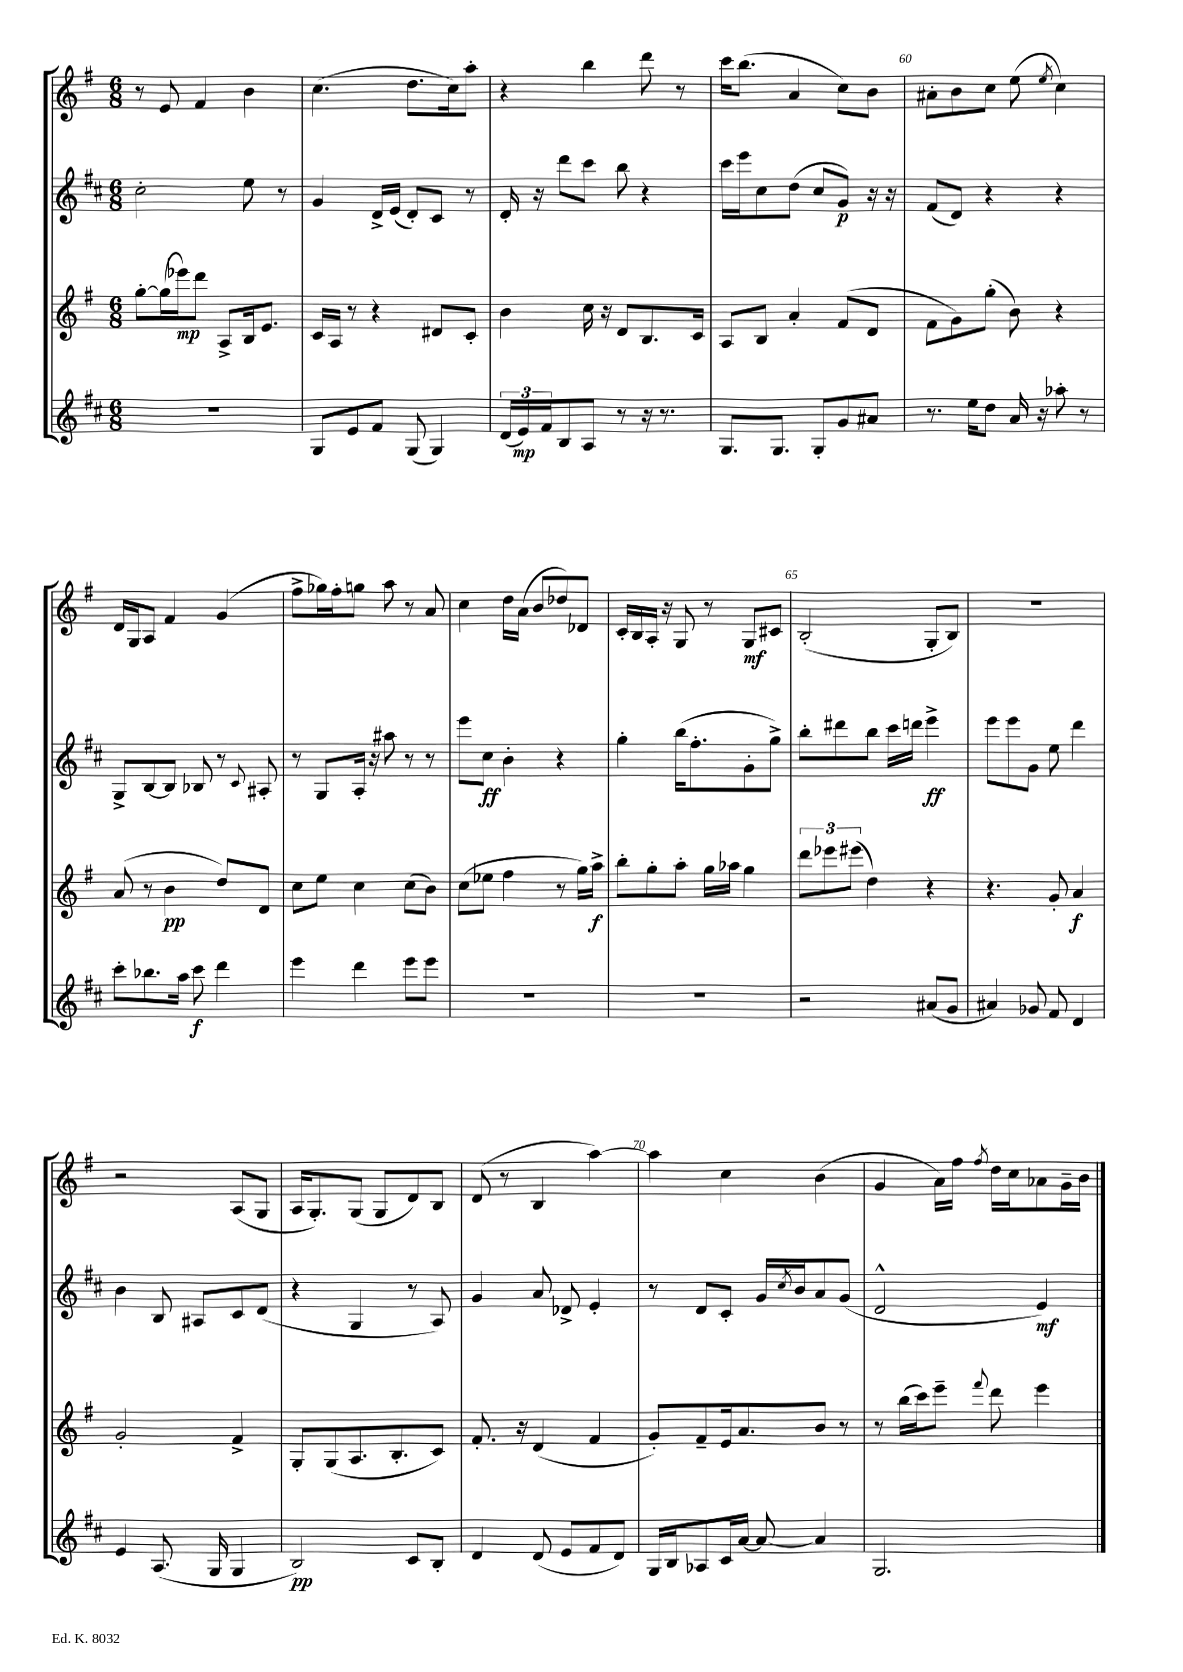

**kern	**kern	**kern	**kern
*staff4	*staff3	*staff2	*staff1
*clefG2	*clefG2	*clefG2	*clefG2
*k[f#c#]	*k[f#]	*k[f#c#]	*k[f#]
*M6/8	*M6/8	*M6/8	*M6/8
2.r	[8gg'	2cc#'	8r
.	(16gg]	.	8e
.	16eee-)	.	.
.	8ddd	.	4f#
.	8A^	.	.
.	16B	8ee	4b
.	8.e	.	.
.	.	8r	.
=	=	=	=
8G	16c	4g	(4.cc
.	16A	.	.
8e	8r	.	.
8f#	4r	16d^	.
.	.	(16e	.
(8G	.	8d')	8.dd
4G)	8d#	8c#	.
.	.	.	16cc)
.	8c'	8r	8aa'
=	=	=	=
(24d	4b	16d'	4r
24e)	.	.	.
.	.	16r	.
24f#	.	.	.
8B	.	8ddd	.
8A	16cc	8ccc#	4bb
.	16r	.	.
8r	8d	8bb	.
16r	8.B	4r	8ddd
8.r	.	.	.
.	.	.	8r
.	16c	.	.
=	=	=	=
8.G	8A	16ccc#	16ccc
.	.	16eee	(8.bb
.	8B	8cc#	.
8.G	.	.	.
.	4a'	(8dd	4a
8G'	.	8cc#	.
8g	(8f#	8g)	8cc)
8a#	8d	16r	8b
.	.	16r	.
=	=	=	=
8.r	8f#	(8f#	8a#'
.	8g)	8d)	8b
16ee	.	.	.
8dd	(8gg'	4r	8cc
16a	8b)	.	(8ee
16r	.	.	.
.	.	.	8qee
8aa-'	4r	4r	4cc)
8r	.	.	.
=	=	=	=
8ccc#'	(8a	8G^	16d
.	.	.	16G
8.bb-	8r	[8B	8A
.	4b	8B]	4f#
16aa	.	.	.
8ccc#	.	8B-	.
4ddd	8dd)	8r	(4g
.	.	8qqc#	.
.	8d	8A#'	.
=	=	=	=
4eee	8cc	8r	8ff#^
.	8ee	8G	16gg-)
.	.	.	16ff#'
4ddd	4cc	16A'	8gg
.	.	16r	.
.	.	8aa#	8aa
8eee	(8cc	8r	8r
8eee	8b)	8r	8a
=	=	=	=
2.r	(8cc	8eee	4cc
.	8ee-	8cc#	.
.	4ff#	4b'	16dd
.	.	.	(16a
.	.	.	8b
.	8r	4r	8dd-)
.	16gg)	.	8d-
.	16aa^	.	.
=	=	=	=
2.r	8bb'	4gg'	16c'
.	.	.	16B
.	8gg'	.	16A'
.	.	.	16r
.	8aa'	(16bb	8G
.	.	8.ff#'	.
.	16gg	.	8r
.	16aa-	.	.
.	4gg	8g'	8G
.	.	8gg^)	8c#
=	=	=	=
2r	12ddd	8bb'	(2B'
.	12eee-	.	.
.	.	8ddd#	.
.	(12eee#	.	.
.	4dd)	8bb	.
.	.	16ccc#	.
.	.	16ddd	.
(8a#	4r	4eee^	8G'
8g	.	.	8B)
=	=	=	=
4a#)	4.r	8eee	2.r
.	.	8eee	.
8g-	.	8g	.
8f#	8g'	8ee	.
4d	4a	4ddd	.
=	=	=	=
4e	2g'	4b	2r
(8.A	.	8B	.
.	.	8A#	.
16G	.	.	.
4G	4f#^	8c#	(8A
.	.	(8d	8G
=	=	=	=
2B)	8G'	4r	16A
.	.	.	8.G')
.	(8G	.	.
.	8.A	4G	(8G
.	.	.	8G
.	8.B'	.	.
8c#	.	8r	8d)
8B'	8c)	8A)	8B
=	=	=	=
4d	8.f#'	4g	(8d
.	.	.	8r
.	16r	.	.
(8d	(4d	8a	4B
8e	.	8d-^	.
8f#	4f#	4e'	[4aa)
8d)	.	.	.
=	=	=	=
16G	8g')	8r	4aa]
16B	.	.	.
8A-	8f#~	8d	.
16c#	16e	8c#'	4cc
[16a	8.a	.	.
8a_	.	16g	.
.	.	8qcc#	.
.	.	16b	.
4a]	8b	8a	(4b
.	8r	(8g	.
=	=	=	=
2.G	8r	2d^^	4g
.	(16bb	.	.
.	16ccc)	.	.
.	8eee~	.	16a)
.	.	.	16ff#
.	8qqfff#	.	8qff#
.	8ddd	.	16dd
.	.	.	16cc
.	4eee	4e)	8a-
.	.	.	16g~
.	.	.	16b
==	==	==	==
*-	*-	*-	*-
